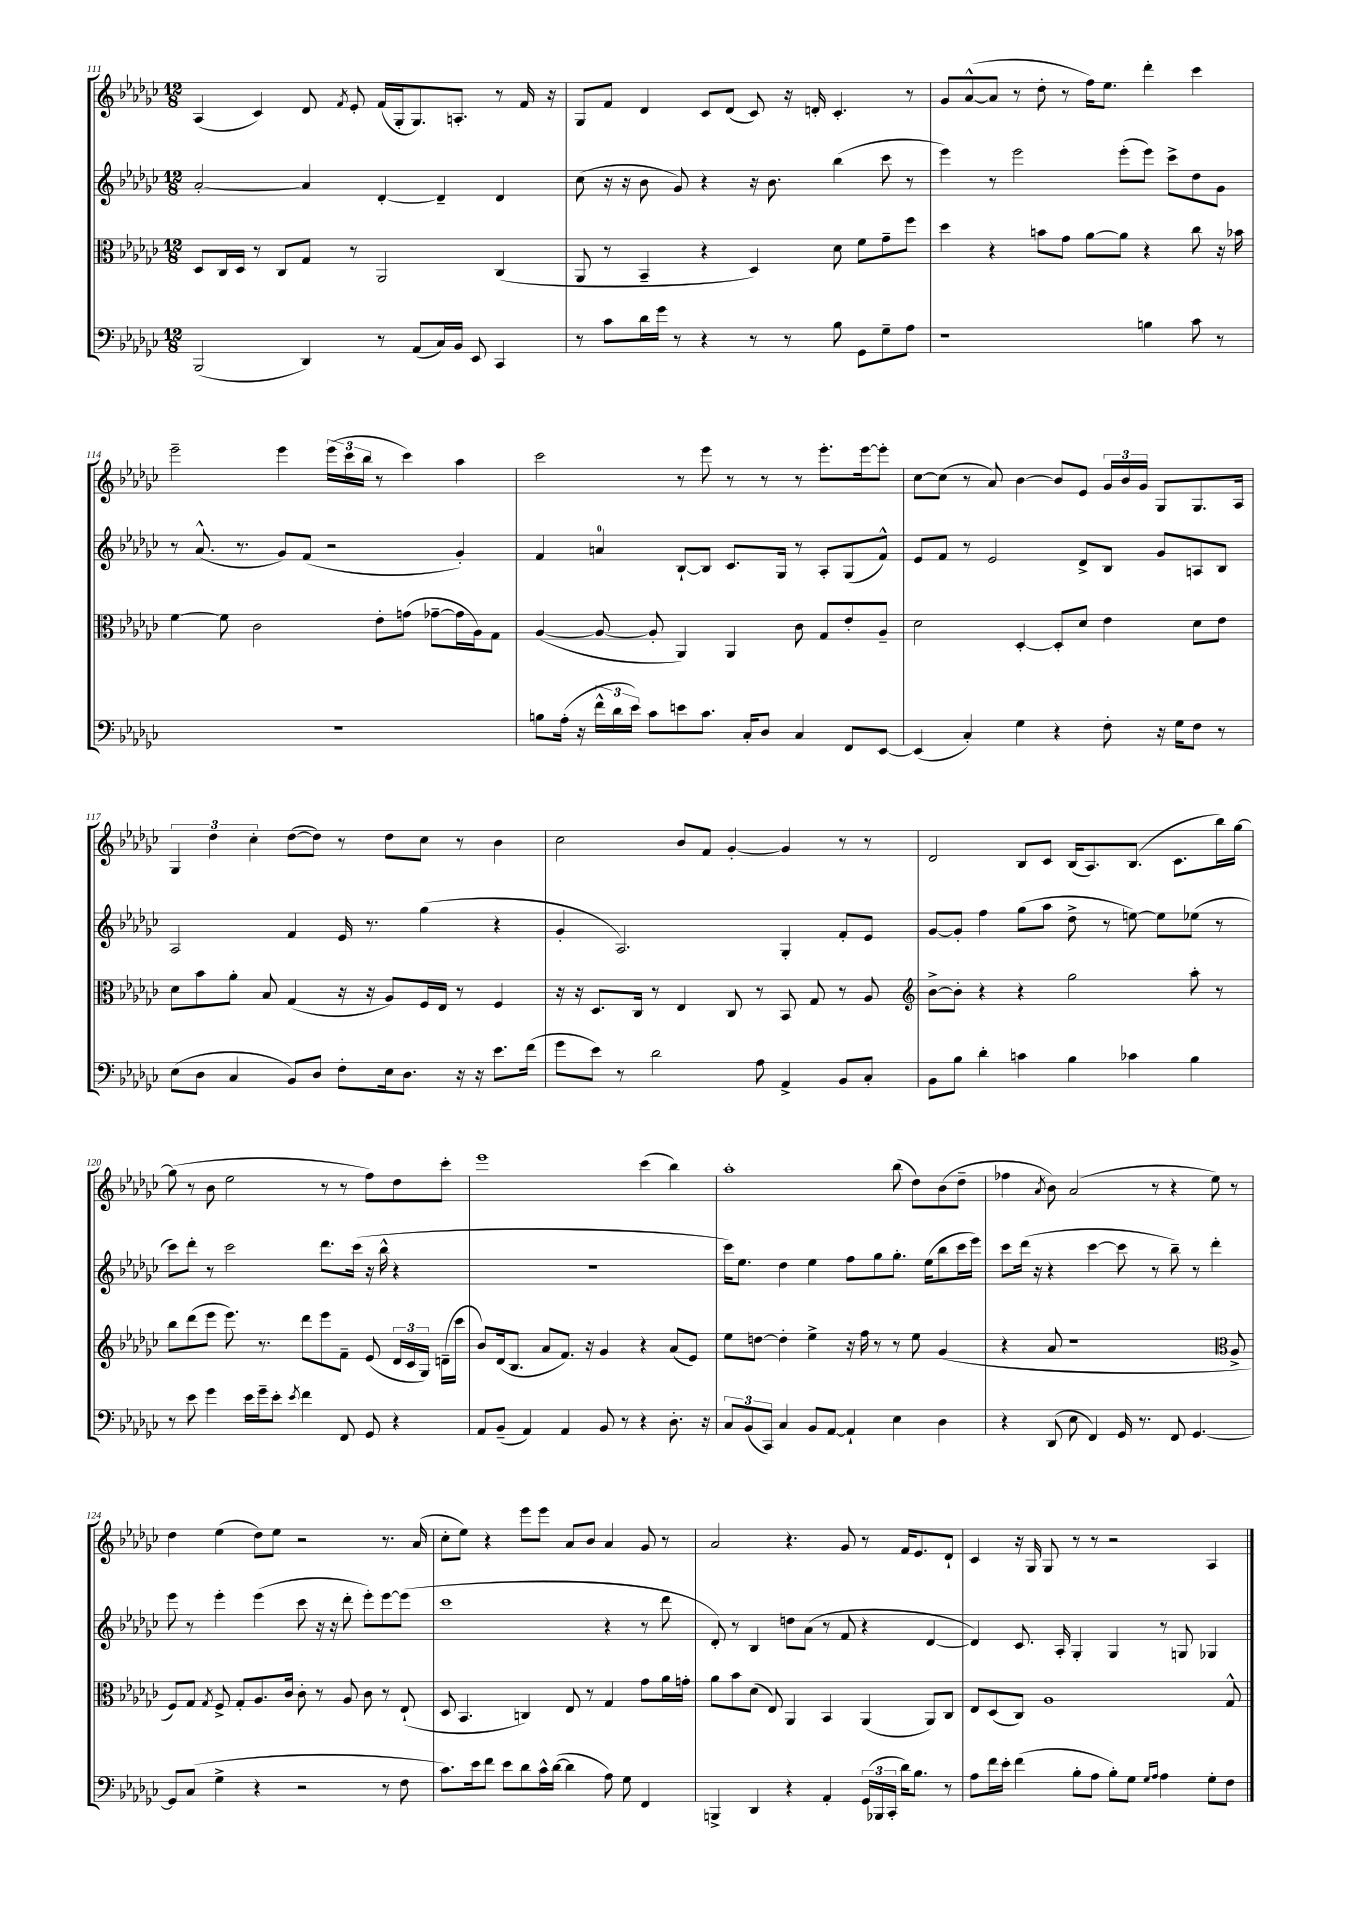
<<
\new StaffGroup <<
\new Staff = "s0" {
    \clef treble \key ges \major \numericTimeSignature \time 12/8
    \autoBeamOff aes4( ces'4) des'8 \acciaccatura { f'8 } ees'8-. f'16[( ges16-. ges8.) a8.]-. r8 f'16 r16 |
    ges8[ f'8] des'4 ces'8[ des'8]( ces'8) r16 d'16-. ces'4.-. r8 |
    ges'8[ aes'8~-^( aes'8] r8 des''8-. r8 f''16[) ees''8.] des'''4-. ces'''4 |
    ees'''2-- ees'''4 \tuplet 3/2 { ees'''16[( ces'''16 bes''16] } r8 ces'''4) aes''4 |
    ces'''2 r8 ees'''8 r8 r8 r8 ees'''8.[-. ees'''16~ ees'''8]-. |
    ces''8[~ ces''8]( r8 aes'8) bes'4~ bes'8[ ees'8] \tuplet 3/2 { ges'16[ bes'16 ges'16] } ges8[ ges8. aes16] |
    \tuplet 3/2 { ges4 des''4 ces''4-. } des''8[~( des''8]) r8 des''8[ ces''8] r8 bes'4 |
    ces''2 bes'8[ f'8] ges'4~-. ges'4 r8 r8 |
    des'2 bes8[ ces'8] bes16[( aes8.) bes8.]( ces'8.[ bes''16) ges''16]~ |
    ges''8( r8 bes'8 ees''2 r8 r8 f''8[) des''8 ces'''8]-. |
    ees'''1 ces'''4( bes''4) |
    aes''1-. bes''8( des''8[) bes'8( des''8]-- |
    fes''4 \acciaccatura { aes'8 } bes'8) aes'2( r8 r4 ees''8) r8 |
    des''4 ees''4( des''8[) ees''8] r2 r8. aes'16( |
    ces''8[-. ees''8]) r4 ees'''8[ ees'''8] aes'8[ bes'8] aes'4 ges'8 r8 |
    aes'2 r4. ges'8 r8 f'16[ ees'8. des'8]-! |
    ces'4 r16 ges16 ges8 r8 r8 r2 aes4 \bar "|." |
}
\new Staff = "s1" {
    \clef treble \key ges \major \numericTimeSignature \time 12/8
    \autoBeamOff aes'2~-. aes'4 des'4~-. des'4-- des'4 |
    ces''8( r16 r16 bes'8 ges'8) r4 r16 bes'8. bes''4( ces'''8 r8 |
    ees'''4) r8 ees'''2 ees'''8[-.( ees'''8]) ces'''8[-> des''8 ges'8] |
    r8 aes'8.-^( r8. ges'8[) f'8]( r2 ges'4-.) |
    f'4 a'4-0 bes8[~-! bes8] ces'8.[ ges16] r8 aes8[-. ges8( f'8]-^) |
    ees'8[ f'8] r8 ees'2 des'8[-> bes8] ges'8[ a8 bes8] |
    aes2 f'4 ees'16 r8. ges''4( r4 |
    ges'4-. aes2.) ges4-. f'8[-. ees'8] |
    ges'8[~ ges'8]-. f''4 ges''8[( aes''8] des''8-> r8 e''8~) e''8[ ees''8]( r8 |
    ces'''8[) des'''8]-. r8 ces'''2 des'''8.[ ces'''16]( r16 bes''16-^ r4 |
    R1. |
    ces'''16[) ees''8.] des''4 ees''4 f''8[ ges''8 ges''8.]-. ees''16[( bes''8 ces'''16 ees'''16]) |
    ces'''8[ des'''16]( r16 r4 ces'''4~ ces'''8 r8 bes''8--) r8 des'''4-. |
    ees'''8 r8 ees'''4-. ees'''4( ces'''8 r16 r16 des'''8-. ees'''8[-.) ees'''8~ ees'''8]( |
    ces'''1 r4 r8 des'''8 |
    des'8-.) r8 bes4 d''8[ aes'8]( r8 f'8 r4 des'4~ |
    des'4) ces'8. aes16-. ges4-. ges4 r8 g8 ges4 \bar "|." |
}
\new Staff = "s2" {
    \clef alto \key ges \major \numericTimeSignature \time 12/8
    \autoBeamOff des8[ ces16 des16] r8 ces8[ ges8] r8 aes,2 ces4( |
    aes,8 r8 bes,4-- r4 des4) des'8 f'8[ ges'8-- f''8] |
    des''4 r4 b'8[ ges'8] aes'8[~ aes'8] r4 ces''8 r16 bes'16 |
    f'4~ f'8 ces'2 ees'8[-. g'8]( ges'8[~-- ges'16 aes16) ges8] |
    aes4~( aes8~ aes8-. aes,4) aes,4 ces'8 ges8[ ees'8-. aes8]-- |
    des'2 des4~-. des8[-. des'8] ees'4 des'8[ ees'8] |
    des'8[ bes'8 aes'8]-. bes8 ges4( r16 r16 aes8[) f16 ees16] r8 f4 |
    r16 r16 des8.[ ces16] r8 ees4 ces8 r8 bes,8 ges8 r8 aes8 |
    \clef treble bes'8[~-> bes'8]-. r4 r4 ges''2 aes''8-. r8 |
    bes''8[ des'''8( ees'''8] ees'''8.) r8. des'''8[ ees'''8 f'8]-- ees'8( \tuplet 3/2 { des'16[ ces'16 ges16]) } d'16[--( ces'''16] |
    bes'8[) des'16( bes8.] aes'8[ f'8.]) r16 ges'4 r4 aes'8[( ees'8]) |
    ees''8[ d''8]~ d''4-. ees''4-> r16 f''16 r8 r8 ees''8 ges'4( |
    r4 aes'8 r1 \clef alto aes8-> |
    f8[) ges8] \acciaccatura { ges8 } f8-> ges8[-. aes8. ces'16] ces'8-. r8 aes8 ces'8 r8 ees8-!( |
    des8 bes,4. c4) ees8 r8 ges4 ges'8[ aes'16 g'16]-. |
    aes'8[ bes'8 des'8]( ees8) aes,4 bes,4 aes,4( aes,8[) ces8] |
    ees8[ des8( ces8]) aes1 ges8-^ \bar "|." |
}
\new Staff = "s3" {
    \clef bass \key ges \major \numericTimeSignature \time 12/8
    \autoBeamOff bes,,2( des,4) r8 aes,8[( ces16) bes,16] ees,8 ces,4 |
    r8 ces'8[ des'16 ges'16] r8 r4 r8 r8 bes8 ges,8[ ges8-- aes8] |
    r1 b4 ces'8 r8 |
    R1. |
    b8[ aes16]-.( r16 \tuplet 3/2 { f'16[-^ des'16 ees'16]) } ces'8[ e'8 ces'8.] ces16[-. des8] ces4 f,8[ ees,8]~ |
    ees,4( ces4-.) ges4 r4 f8-. r16 ges16[ f8] r8 |
    ees8[( des8] ces4 bes,8[) des8] f8[-. ees16 des8.] r16 r16 ees'8.[ f'16]( |
    ges'8[ ees'8]) r8 des'2 aes8 aes,4-> bes,8[ ces8]-. |
    bes,8[ bes8] des'4-. c'4 bes4 ces'4 bes4 |
    r8 ees'8 ges'4 ees'16[ ges'16-- ees'8]-. \acciaccatura { ees'8 } f'4 f,8 ges,8 r4 |
    aes,8[ bes,8]--( aes,4) aes,4 bes,8 r8 r4 des8.-. r16 |
    \tuplet 3/2 { ces8[ bes,8( ces,8]) } ces4 bes,8[ aes,8]~ aes,4-! ees4 des4 |
    r4 des,8( ees8 f,4) ges,16 r8. f,8 ges,4.~ |
    ges,8[ ces8]( ges4-> r4 r2 r8 f8 |
    ces'8.[) ees'16 f'8] ees'8[ des'8 ces'16-^ des'16]~( des'4 aes8) ges8 f,4 |
    b,,4-> des,4 r4 aes,4-. \tuplet 3/2 { ges,16[( bes,,16 ces,16]-. } des'16[) bes8.] r8 |
    aes8[ f'16 ees'16]-. f'4( bes8[-. aes8] bes8[-.) ges8] \grace { ges16[ aes16] } aes4 ges8[-. f8] \bar "|." |
}
>>
>>
\layout { \context { \Score currentBarNumber = #111 } }
